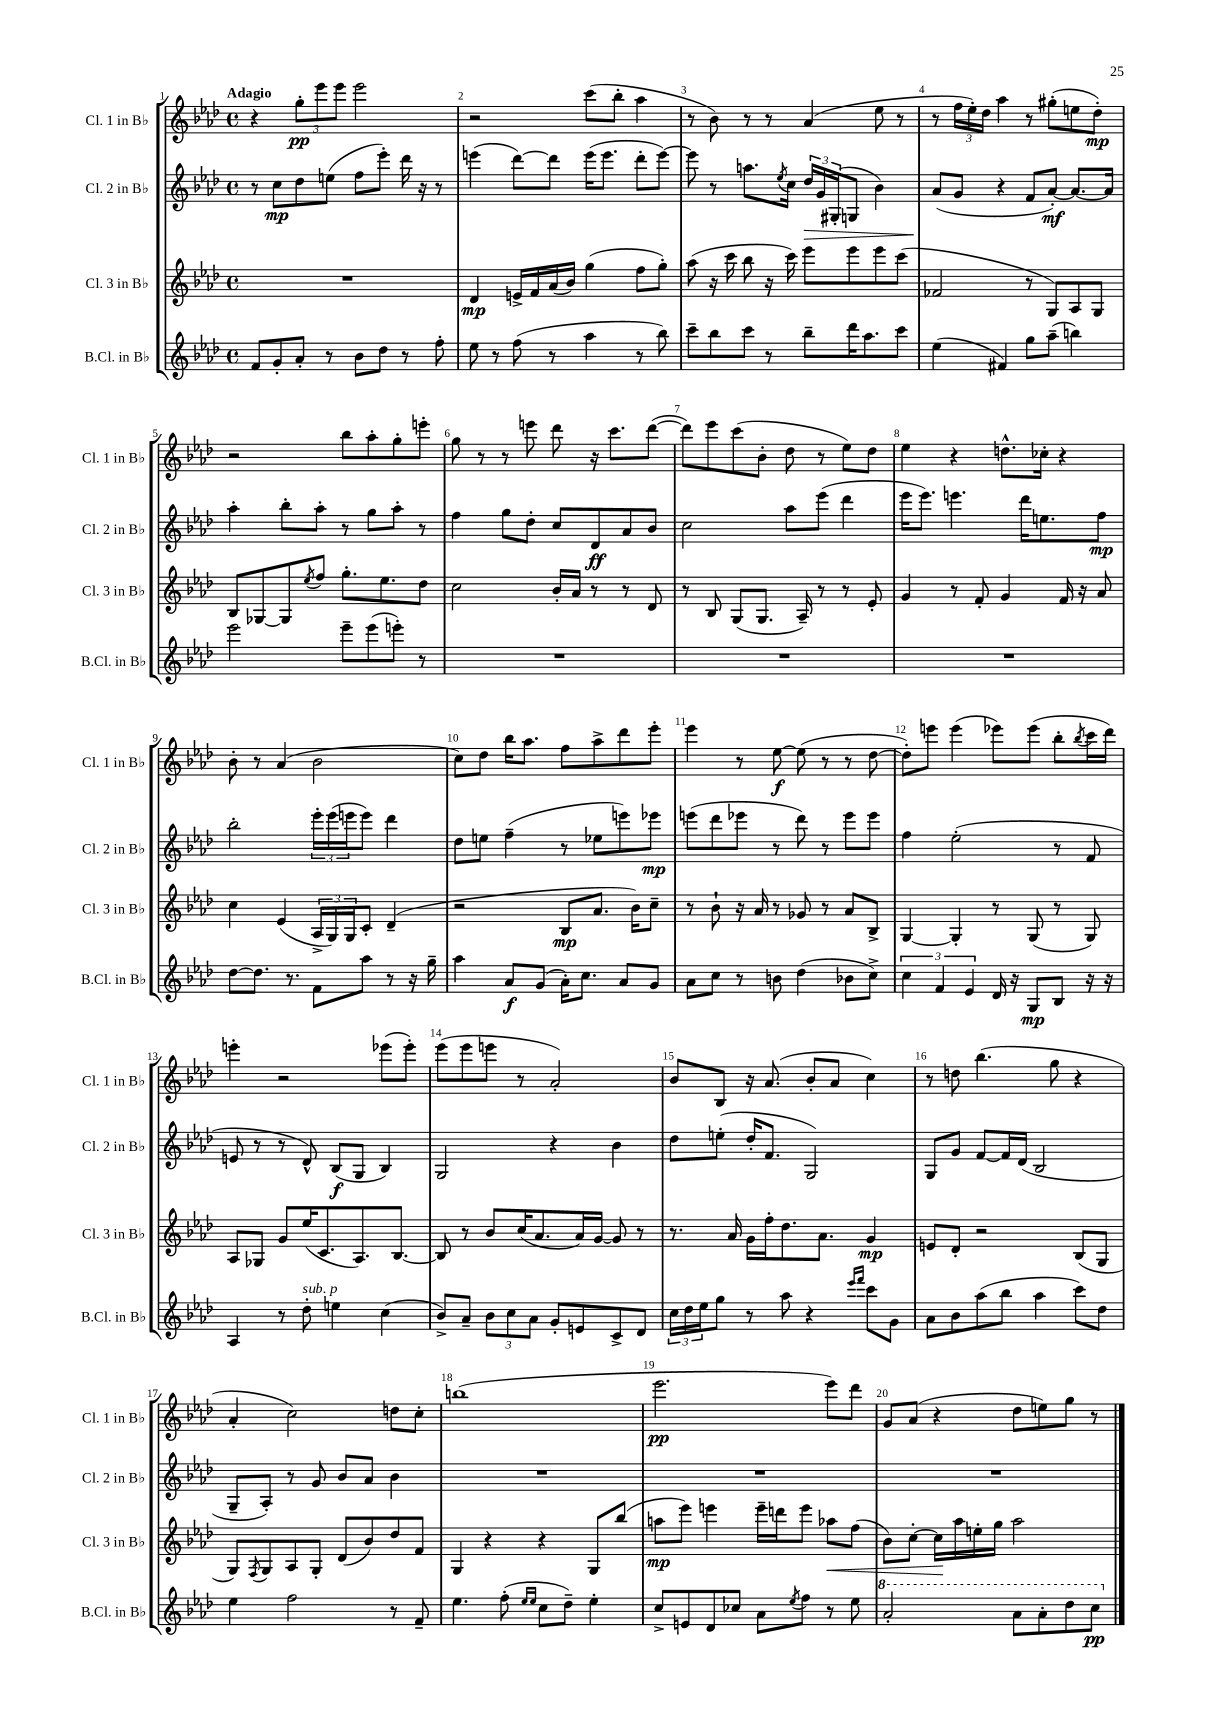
<<
\new StaffGroup <<
\new Staff = "s0" \with { instrumentName = "Cl. 1 in Bb" shortInstrumentName = "Cl. 1 in Bb" } {
    \clef treble \key aes \major \defaultTimeSignature \time 4/4 \tempo "Adagio"
    r4 \tuplet 3/2 { g''8-.\pp ees'''8 ees'''8 } ees'''2 |
    r2 c'''8( bes''8-. aes''4 |
    r8 bes'8) r8 r8 aes'4( ees''8 r8 |
    r8 \tuplet 3/2 { f''16 ees''16-.) des''16 } aes''4 r8 gis''8-.( e''8 des''8-.\mp) |
    r2 bes''8 aes''8-. g''8-. e'''8-. |
    g''8 r8 r8 e'''8 des'''8 r16 c'''8. des'''8~( |
    des'''8) ees'''8 c'''8( bes'8-. des''8 r8 ees''8) des''8 |
    ees''4 r4 d''8.-^ ces''16-. r4 |
    bes'8-. r8 aes'4( bes'2 |
    c''8) des''8 bes''16 aes''8. f''8 aes''8-> des'''8 ees'''8-. |
    ees'''4 r8 ees''8~\f ees''8( r8 r8 des''8~ |
    des''8-.) e'''8 e'''4( ees'''8) ees'''8( bes''8-. \acciaccatura { bes''8 } c'''16 des'''16) |
    e'''4-. r2 ees'''8( ees'''8-.) |
    ees'''8( ees'''8 e'''8 r8 aes'2-.) |
    bes'8 bes8 r16 aes'8.( bes'8-. aes'8 c''4) |
    r8 d''8 bes''4.( g''8 r4 |
    aes'4-. c''2) d''8 c''8-. |
    b''1( |
    ees'''2.\pp ees'''8) des'''8 |
    g'8 aes'8( r4 des''8 e''8) g''8 r8 \bar "|." |
}
\new Staff = "s1" \with { instrumentName = "Cl. 2 in Bb" shortInstrumentName = "Cl. 2 in Bb" } {
    \clef treble \key aes \major \defaultTimeSignature \time 4/4
    r8 c''8\mp des''8 e''8( f''8 ees'''8-.) des'''16 r16 r8 |
    e'''4( des'''8~) des'''8 e'''16( e'''8. des'''8-. e'''8~) |
    e'''8 r8 a''8. \acciaccatura { ees''8 } c''16 \tuplet 3/2 { des''16\> g'16 gis16-.( } g8 bes'4) |
    aes'8\!( g'8 r4 f'8 aes'8~-.\mf) aes'8.~ aes'16 |
    aes''4-. bes''8-. aes''8-. r8 g''8 aes''8-. r8 |
    f''4 g''8 des''8-. c''8 des'8\ff aes'8 bes'8 |
    c''2 aes''8 ees'''8( des'''4 |
    ees'''16 ees'''8.) e'''4. des'''16 e''8. f''8\mp |
    bes''2-. \tuplet 3/2 { ees'''16-. ees'''16( e'''16 } e'''8) des'''4 |
    des''8 e''8 f''4--( r8 ees''8 e'''8) ees'''8\mp |
    e'''8( des'''8 ees'''8 r8 des'''8) r8 ees'''8 ees'''8 |
    f''4 ees''2-.( r8 f'8 |
    e'8 r8 r8 des'8-^) bes8\f( g8 bes4) |
    g2 r4 bes'4 |
    des''8 e''8-.( des''16-. f'8. g2) |
    g8 g'8 f'8~ f'16 des'16( bes2 |
    g8-- aes8-.) r8 g'8 bes'8 aes'8 bes'4 |
    R1 |
    R1 |
    R1 \bar "|." |
}
\new Staff = "s2" \with { instrumentName = "Cl. 3 in Bb" shortInstrumentName = "Cl. 3 in Bb" } {
    \clef treble \key aes \major \defaultTimeSignature \time 4/4
    R1 |
    des'4\mp e'16-> f'16 aes'16( bes'16) g''4( f''8 g''8-.) |
    aes''8( r16 c'''16 bes''8 r16 c'''16) ees'''8 ees'''8 ees'''8 c'''8( |
    fes'2 r8 g8) aes8 g8 |
    bes8 ges8~ ges8 \acciaccatura { ees''8 } f''8 g''8.-. ees''8. des''8 |
    c''2 bes'16-. aes'16 r8 r8 des'8 |
    r8 bes8 g8( g8. aes16--) r8 r8 ees'8-. |
    g'4 r8 f'8-. g'4 f'16 r16 aes'8 |
    c''4 ees'4( \tuplet 3/2 { aes16-> g16) g16 } c'8-. des'4--( |
    r2 bes8\mp aes'8. bes'16) c''8-- |
    r8 bes'8-! r16 aes'16 r8 ges'8 r8 aes'8 bes8-> |
    g4~ g4-. r8 g8( r8 g8) |
    aes8 ges8 g'8 ees''16( c'8. aes8.) bes8.~ |
    bes8 r8 bes'8 c''16( aes'8. aes'16) g'16~ g'8 r8 |
    r8. aes'16 g'16 f''16-. des''8. aes'8. g'4\mp |
    e'8 des'8-. r2 bes8( g8 |
    g8) \acciaccatura { f8 } g8 aes8 g8-. des'8( bes'8) des''8 f'8 |
    g4 r4 r4 g8 bes''8( |
    a''8\mp ees'''8) e'''4 e'''16-- d'''16 e'''8 aes''8\< f''8( |
    bes'8) c''8~-. c''16\! aes''16 e''16-. g''16 aes''2 \bar "|." |
}
\new Staff = "s3" \with { instrumentName = "B.Cl. in Bb" shortInstrumentName = "B.Cl. in Bb" } {
    \clef treble \key aes \major \defaultTimeSignature \time 4/4
    f'8 g'8-. aes'8-. r8 bes'8 des''8 r8 f''8-. |
    ees''8 r8 f''8( r8 aes''4 r8 bes''8) |
    c'''8-- bes''8 c'''8 r8 bes''8-- des'''16 aes''8. c'''8 |
    ees''4( fis'4) g''8 aes''8--( b''4) |
    ees'''2 ees'''8-- ees'''8( e'''8-.) r8 |
    R1 |
    R1 |
    R1 |
    des''8~ des''8. r8. f'8 aes''8 r8 r16 g''16-- |
    aes''4 aes'8\f g'8( aes'16-.) c''8. aes'8 g'8 |
    aes'8 c''8 r8 b'8 des''4( bes'8 c''8->) |
    \tuplet 3/2 { c''4 f'4 ees'4 } des'16 r16 g8\mp bes8 r16 r16 |
    aes4 r8 des''8-.^\markup { \italic "sub. p" } e''4 c''4( |
    bes'8->) aes'8-- \tuplet 3/2 { bes'8 c''8 aes'8 } g'8-. e'8 c'8-> des'8 |
    \tuplet 3/2 { c''16 des''16 ees''16 } g''8 r8 aes''8 r4 \grace { ees'''16 f'''16 } c'''8 g'8 |
    aes'8 bes'8 aes''8( bes''8 aes''4 c'''8) des''8 |
    ees''4 f''2 r8 f'8-- |
    ees''4. f''8-.( \grace { ees''16 ees''16 } c''8 des''8--) ees''4-. |
    c''8-> e'8 des'8 ces''8 aes'8 \acciaccatura { ees''8 } f''8 r8 ees''8 |
    \ottava #1 aes''2-. aes''8 aes''8-. des'''8 c'''8\pp \ottava #0 \bar "|." |
}
>>
>>
\layout { \context { \Score \override BarNumber.break-visibility = ##(#f #t #t) barNumberVisibility = #all-bar-numbers-visible } }
